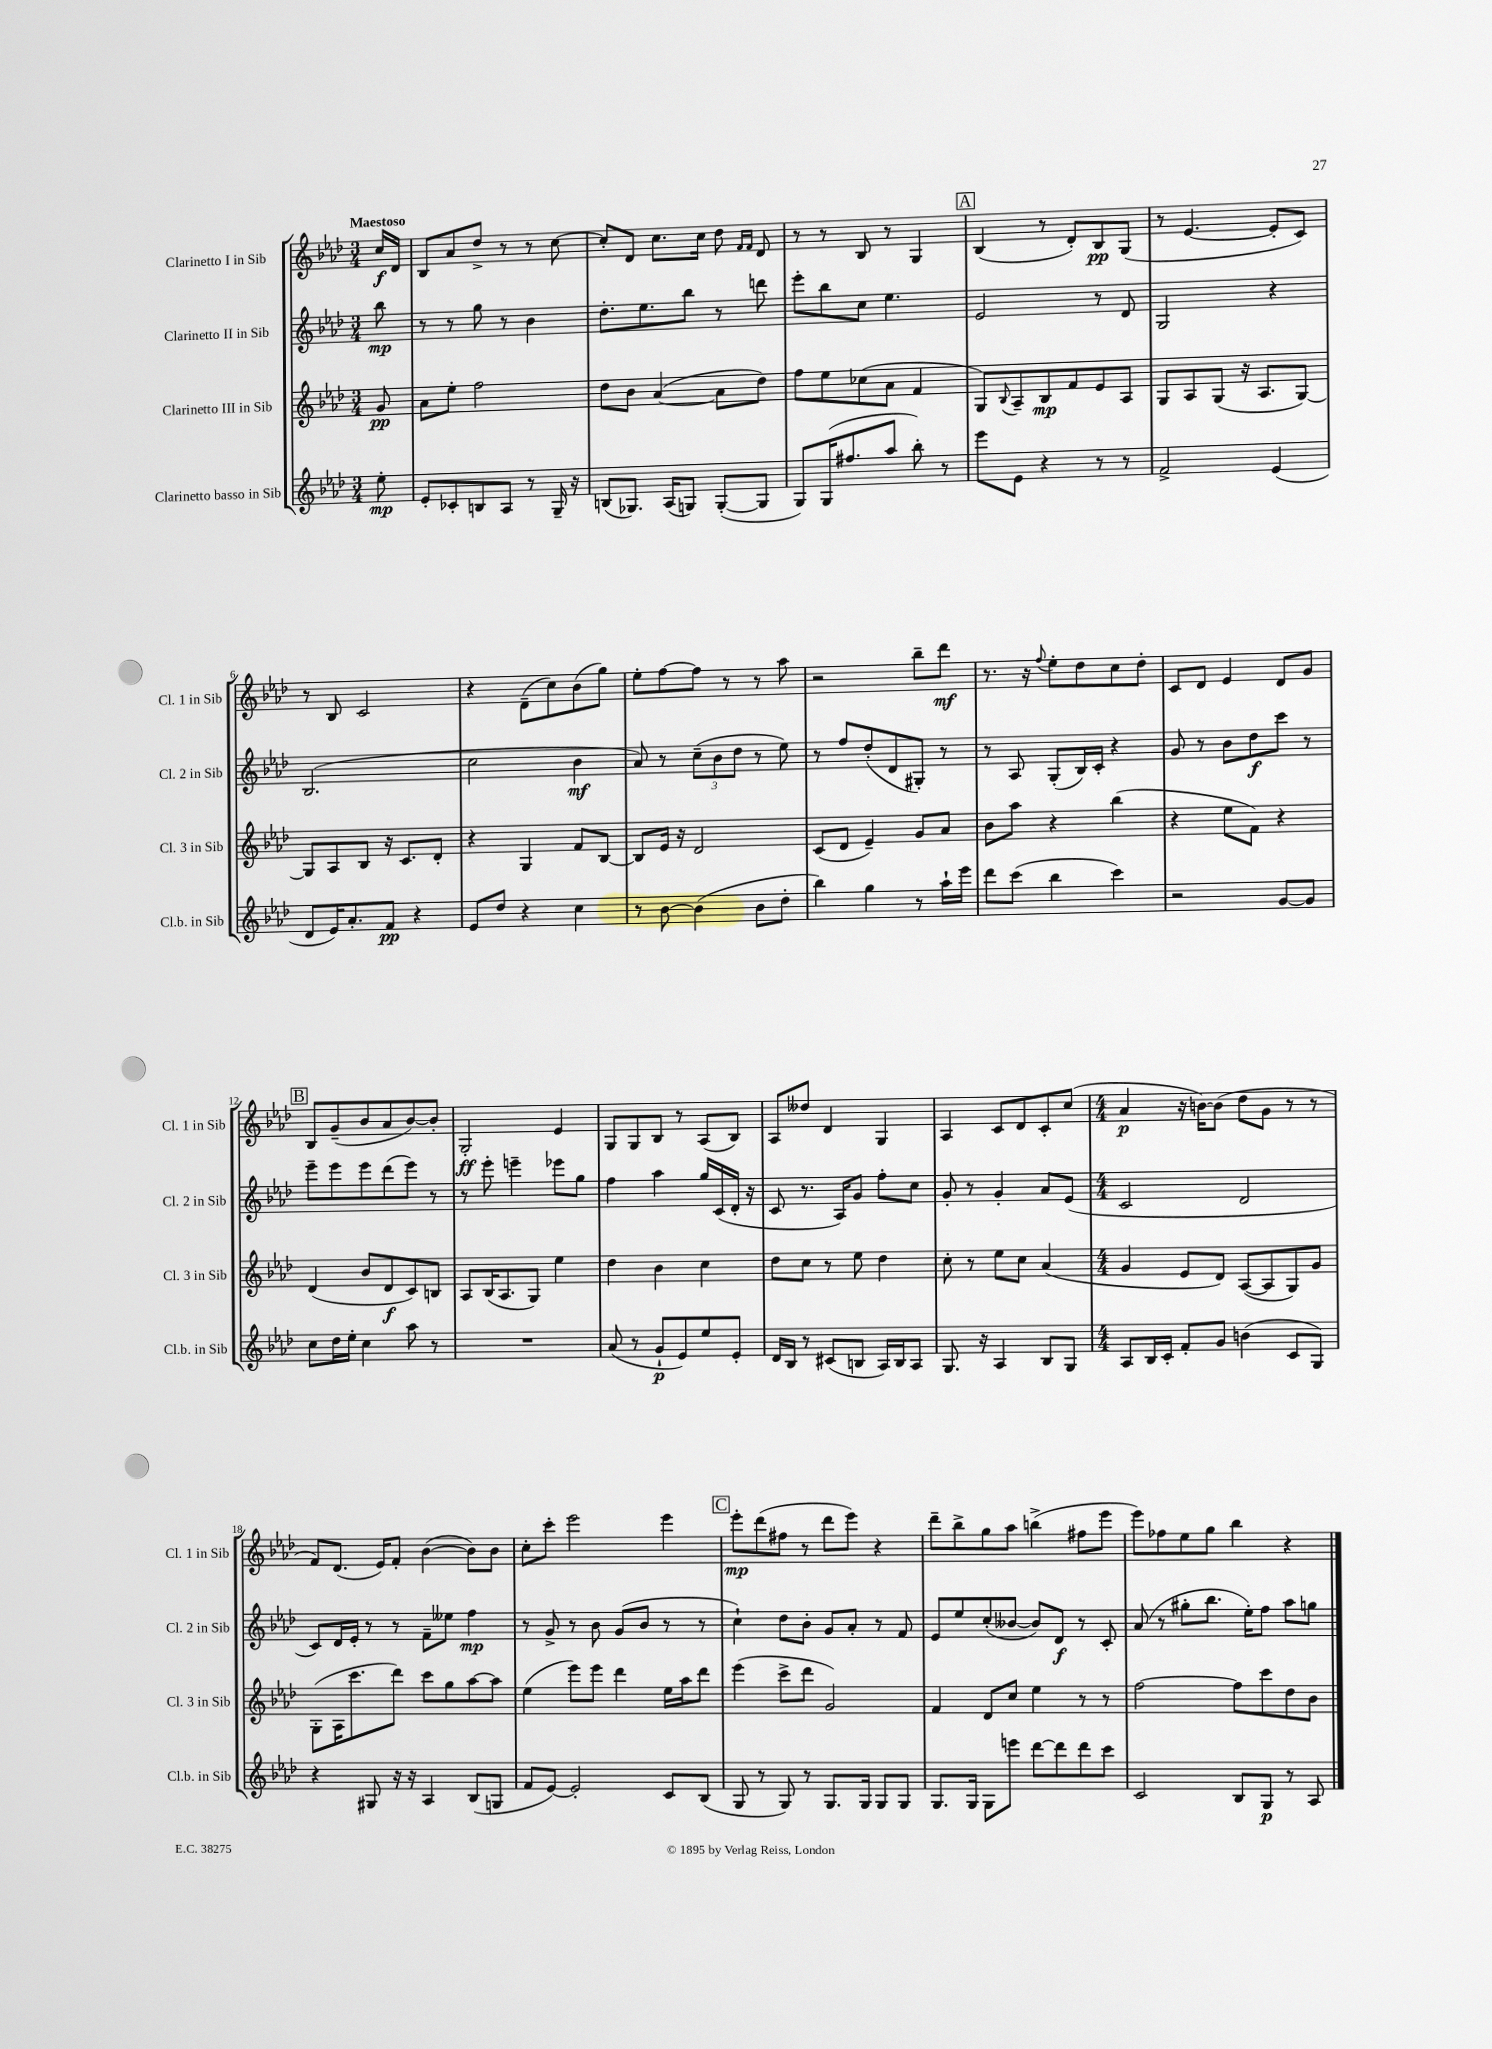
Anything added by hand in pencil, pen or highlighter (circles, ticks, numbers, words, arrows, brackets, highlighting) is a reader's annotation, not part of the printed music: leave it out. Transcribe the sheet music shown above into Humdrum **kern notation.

**kern	**dynam	**kern	**dynam	**kern	**dynam	**kern	**dynam
*part4	*part4	*part3	*part3	*part2	*part2	*part1	*part1
*staff4	*staff4	*staff3	*staff3	*staff2	*staff2	*staff1	*staff1
*I"Clarinetto basso in Sib	*	*I"Clarinetto III in Sib	*	*I"Clarinetto II in Sib	*	*I"Clarinetto I in Sib	*
*I'Cl.b. in Sib	*	*I'Cl. 3 in Sib	*	*I'Cl. 2 in Sib	*	*I'Cl. 1 in Sib	*
*clefG2	*	*clefG2	*	*clefG2	*	*clefG2	*
*k[b-e-a-d-]	*	*k[b-e-a-d-]	*	*k[b-e-a-d-]	*	*k[b-e-a-d-]	*
*M3/4	*	*M3/4	*	*M3/4	*	*M3/4	*
=	=	=	=	=	=	=	=
!	!	!	!	!	!	!LO:TX:a:B:t=Maestoso	!
8ee-'\	mp	8g/	pp	8bb-\	mp	16cc/LL	f
.	.	.	.	.	.	16d-/JJ	.
=1	=1	=1	=1	=1	=1	=1	=1
8e-'/L	.	8a-\L	.	8r	.	8B-/L	.
8c-X'/	.	8ee-'\J	.	8r	.	8a-/	.
8Bn/	.	2ff\	.	8gg\	.	8dd-^/J	.
8A-/J	.	.	.	8r	.	8r	.
8r	.	.	.	4b-\	.	8r	.
16G~/	.	.	.	.	.	[8cc\	.
16r	.	.	.	.	.	.	.
=2	=2	=2	=2	=2	=2	=2	=2
(8Bn/L	.	8dd-\L	.	8.dd-'\L	.	8cc'/L]	.
8.G-X/J)	.	8b-\J	.	.	.	8d-/J	.
.	.	.	.	8.ee-\	.	.	.
.	.	([4a-/	.	.	.	8.cc\L	.
(16A-/KL	.	.	.	.	.	.	.
8Gn/J)	.	.	.	8bb-\J	.	.	.
.	.	.	.	.	.	16cc\Jk	.
([8G'/L	.	8a-\L]	.	8r	.	8dd-\	.
.	.	.	.	.	.	16qqf/LL	.
.	.	.	.	.	.	16qqf/JJ	.
8G/J]	.	8dd-\J)	.	8dddn\	.	8d-/	.
=3	=3	=3	=3	=3	=3	=3	=3
8G/L)	.	8ff\L	.	8eee-'\L	.	8r	.
(16G/K	.	8ee-\	.	8bb-\	.	8r	.
8.ff#X/	.	.	.	.	.	.	.
.	.	(8cc-X\	.	8cc\J	.	8B-/	.
8aa-/J	.	8a-\J	.	4.ee-\	.	8r	.
8bb-'\)	.	4f/	.	.	.	4G/	.
8r	.	.	.	.	.	.	.
!!LO:REH:place=s1:t=A
=4	=4	=4	=4	=4	=4	=4	=4
8eee-\L	.	8G/L)	.	2e-/	.	(4B-/	.
.	.	8qqB-/	.	.	.	.	.
8e-\J	.	8A-~/	.	.	.	.	.
4r	.	8B-/	mp	.	.	8r	.
.	.	8f/	.	.	.	8d-'/L)	.
8r	.	8e-/	.	8r	.	8B-/	pp
8r	.	8A-/J	.	8d-/	.	(8G/J	.
=5	=5	=5	=5	=5	=5	=5	=5
2f^/	.	8G/L	.	2G/	.	8r	.
.	.	8A-/	.	.	.	[4.e-/	.
.	.	(8G/J	.	.	.	.	.
.	.	16r	.	.	.	.	.
.	.	8.A-/L	.	.	.	.	.
(4e-/	.	.	.	4r	.	8e-'/L]	.
.	.	[8G/J)	.	.	.	8c/J)	.
!!LO:LB:g=z
=6	=6	=6	=6	=6	=6	=6	=6
8d-/L	.	8G/L]	.	(2.B-/	.	8r	.
16e-/K)	.	8A-/	.	.	.	8B-/	.
8.a-'/	.	.	.	.	.	.	.
.	.	8B-/J	.	.	.	2c/	.
8f/J	pp	16r	.	.	.	.	.
.	.	8.c/L	.	.	.	.	.
4r	.	.	.	.	.	.	.
.	.	8d-'/J	.	.	.	.	.
=7	=7	=7	=7	=7	=7	=7	=7
8e-/L	.	4r	.	2cc\	.	4r	.
8dd-/J	.	.	.	.	.	.	.
4r	.	4G/	.	.	.	(8d-~\L	.
.	.	.	.	.	.	8cc\)	.
4cc\	.	8f/L	.	4b-\	mf	(8b-\	.
.	.	[8B-/J	.	.	.	8gg\J)	.
=8	=8	=8	=8	=8	=8	=8	=8
8r	.	8B-/L]	.	8a-/)	.	8ee-'\L	.
[8b-\	.	16e-/Jk	.	8r	.	[8ff\	.
.	.	16r	.	.	.	.	.
(4b-\]	.	2d-/	.	(12cc~\L	.	8ff\J]	.
.	.	.	.	12b-\	.	.	.
.	.	.	.	.	.	8r	.
.	.	.	.	12dd-\J	.	.	.
8b-\L	.	.	.	8r	.	8r	.
8dd-'\J	.	.	.	8ee-\)	.	8aa-\	.
=9	=9	=9	=9	=9	=9	=9	=9
4bb-\)	.	(8c/L	.	8r	.	2r	.
.	.	8d-/J	.	8ff/L	.	.	.
4gg\	.	4e-~/)	.	(8dd-'/	.	.	.
.	.	.	.	8d-/	.	.	.
8r	.	8g/L	.	8G#X'/J)	.	8bb-~\L	.
16aa-`\LL	.	8a-/J	.	8r	.	8ddd-\J	mf
16eee-\JJ	.	.	.	.	.	.	.
=10	=10	=10	=10	=10	=10	=10	=10
8ddd-\L	.	8b-\L	.	8r	.	8.r	.
(8ccc\J	.	8aa-\J	.	8A-/	.	.	.
.	.	.	.	.	.	16r	.
.	.	.	.	.	.	8qqff/	.
4bb-\	.	4r	.	(8G'/L	.	8ee-'\L	.
.	.	.	.	16B-/L)	.	8dd-\	.
.	.	.	.	16c'/JJ	.	.	.
4ccc\)	.	(4bb-\	.	4r	.	8cc\	.
.	.	.	.	.	.	8dd-'\J	.
=11	=11	=11	=11	=11	=11	=11	=11
2r	.	4r	.	8g/	.	8c/L	.
.	.	.	.	8r	.	8d-/J	.
.	.	8ee-\L	.	8b-\L	.	4e-/	.
.	.	8f\J)	.	8dd-\	f	.	.
[8g/L	.	4r	.	8ccc\J	.	8d-/L	.
8g/J]	.	.	.	8r	.	8g/J	.
!!LO:LB:g=z
!!LO:REH:place=s1:t=B
=12	=12	=12	=12	=12	=12	=12	=12
8cc\L	.	(4d-/	.	8eee-~\L	.	8B-/L	.
16dd-\L	.	.	.	8eee-\	.	(8g~/	.
16ee-'\JJ	.	.	.	.	.	.	.
4cc\	.	8b-/L	.	8eee-\	.	8b-/	.
.	.	8d-/	f	(8ddd-\	.	8a-/	.
8aa-\	.	8c/)	.	8eee-\J)	.	[8b-/)	.
8r	.	8Bn/J	.	8r	.	8b-'/J]	.
=13	=13	=13	=13	=13	=13	=13	=13
2.r	.	8A-/L	.	8r	.	2G'/	ff
.	.	(16B-/K	.	8eee-'\	.	.	.
.	.	8.A-/	.	.	.	.	.
.	.	.	.	4eeen~\	.	.	.
.	.	8G/J)	.	.	.	.	.
.	.	4ee-\	.	8eee-X\L	.	4e-/	.
.	.	.	.	8gg\J	.	.	.
=14	=14	=14	=14	=14	=14	=14	=14
(8a-/	.	4dd-\	.	4ff\	.	8G/L	.
8r	.	.	.	.	.	8G/	.
8g`/L	p	4b-\	.	4aa-\	.	8B-/J	.
8e-/)	.	.	.	.	.	8r	.
8ee-/	.	4cc\	.	16gg/LL	.	(8A-/L	.
.	.	.	.	(16c/	.	.	.
8e-'/J	.	.	.	16d-'/JJ	.	8B-/J)	.
.	.	.	.	16r	.	.	.
=15	=15	=15	=15	=15	=15	=15	=15
16d-/LL	.	8dd-\L	.	8c/	.	8A-/L	.
16B-/JJ	.	.	.	.	.	.	.
8r	.	8cc\J	.	8.r	.	8dd--X/J	.
(8c#X/L	.	8r	.	.	.	4d-/	.
.	.	.	.	16A-/KL)	.	.	.
8Bn/J	.	8ee-\	.	8g/J	.	.	.
16A-/LL)	.	4dd-\	.	8ff'\L	.	4G/	.
16B/J	.	.	.	.	.	.	.
8A-/J	.	.	.	8cc\J	.	.	.
=16	=16	=16	=16	=16	=16	=16	=16
8.G/	.	8cc'\	.	8g'/	.	4A-/	.
.	.	8r	.	8r	.	.	.
16r	.	.	.	.	.	.	.
4A-/	.	8ee-\L	.	4g'/	.	8c/L	.
.	.	8cc\J	.	.	.	8d-/	.
8B-/L	.	(4a-/	.	8a-/L	.	8c'/	.
8G/J	.	.	.	(8e-/J	.	(8cc/J	.
=17	=17	=17	=17	=17	=17	=17	=17
*M4/4	*	*M4/4	*	*M4/4	*	*M4/4	*
8A-/L	.	4g/	.	2c/	.	4a-/	p
16B-/L	.	.	.	.	.	.	.
16c'/JJ	.	.	.	.	.	.	.
8f'/L	.	8e-/L	.	.	.	16r	.
.	.	.	.	.	.	[16bn\KL)	.
8g/J	.	8d-/J)	.	.	.	(8b\J]	.
(4bn\	.	([8A-/L	.	2d-/	.	8dd-\L	.
.	.	8A-/]	.	.	.	8g\J	.
8c/L	.	8G/)	.	.	.	8r	.
8G/J)	.	8g/J	.	.	.	8r	.
!!LO:LB:g=z
=18	=18	=18	=18	=18	=18	=18	=18
4r	.	(8G'\L	.	8c/L)	.	8f/L)	.
.	.	16A-\K	.	16d-/L	.	(8.d-/J	.
.	.	8.ccc\	.	16e-'/JJ	.	.	.
8G#X/	.	.	.	8r	.	.	.
.	.	.	.	.	.	16e-/KL)	.
16r	.	8ddd-\J)	.	8r	.	8f'/J	.
16r	.	.	.	.	.	.	.
4A-/	.	8ccc\L	.	8f~\L	.	([4b-\	.
.	.	8gg\	.	8ee--X\J	.	.	.
(8B-/L	.	[8aa-\	.	4ff\	mp	8b-\L])	.
8Gn/J	.	8aa-\J]	.	.	.	8b-\J	.
=19	=19	=19	=19	=19	=19	=19	=19
8f/L	.	(4ee-\	.	8r	.	8cc'\L	.
[8e-/J)	.	.	.	8g^/	.	8ccc'\J	.
2e-'/]	.	8eee-\L)	.	8r	.	2eee-\	.
.	.	8eee-\J	.	8b-\	.	.	.
.	.	4ddd-\	.	(8g/L	.	.	.
.	.	.	.	8b-/J	.	.	.
8c/L	.	16ee-\LL	.	8r	.	4eee-\	.
.	.	16aa-\J	.	.	.	.	.
(8B-/J	.	8ddd-\J	.	8r	.	.	.
!!LO:REH:place=s1:t=C
=20	=20	=20	=20	=20	=20	=20	=20
8G/	.	(4eee-\	.	4cc`\)	.	8eee-'\L	mp
8r	.	.	.	.	.	(8ddd-\	.
8G/)	.	8ccc^\L	.	8dd-\L	.	8ff#X\J	.
8r	.	8ddd-\J	.	8b-'\J	.	8r	.
8.G/L	.	2g/)	.	8g/L	.	8ddd-\L	.
.	.	.	.	8a-'/J	.	8eee-\J)	.
16G/Jk	.	.	.	.	.	.	.
8G/L	.	.	.	8r	.	4r	.
8G/J	.	.	.	8f/	.	.	.
=21	=21	=21	=21	=21	=21	=21	=21
8.G/L	.	4f/	.	8e-/L	.	8ddd-~\L	.
.	.	.	.	8ee-/	.	8bb-^\	.
16G/Jk	.	.	.	.	.	.	.
8G\L	.	8d-/L	.	(8cc'/	.	8gg\	.
8eeen\J	.	8cc/J	.	[8b--X/J	.	8aa-\J	.
[8ddd-\L	.	4ee-\	.	8b--/L])	.	(4bbn^\	.
8ddd-\]	.	.	.	8d-/J	f	.	.
8ddd-\	.	8r	.	8r	.	8ff#X\L	.
8ccc\J	.	8r	.	8c'/	.	8eee-\J	.
=22	=22	=22	=22	=22	=22	=22	=22
2c/	.	[2ff\	.	(8a-/	.	8eee-\L)	.
.	.	.	.	8r	.	8ff-X\	.
.	.	.	.	8gg#X'\L	.	8ee-\	.
.	.	.	.	8.bb-\J	.	8gg\J	.
8B-/L	.	8ff\L]	.	.	.	4bb-\	.
.	.	.	.	16ee-'\KL)	.	.	.
8G/J	p	8ccc\	.	8ff\J	.	.	.
8r	.	8dd-\	.	8aa-\L	.	4r	.
8A-/	.	8b-\J	.	8ggn\J	.	.	.
==	==	==	==	==	==	==	==
*-	*-	*-	*-	*-	*-	*-	*-
